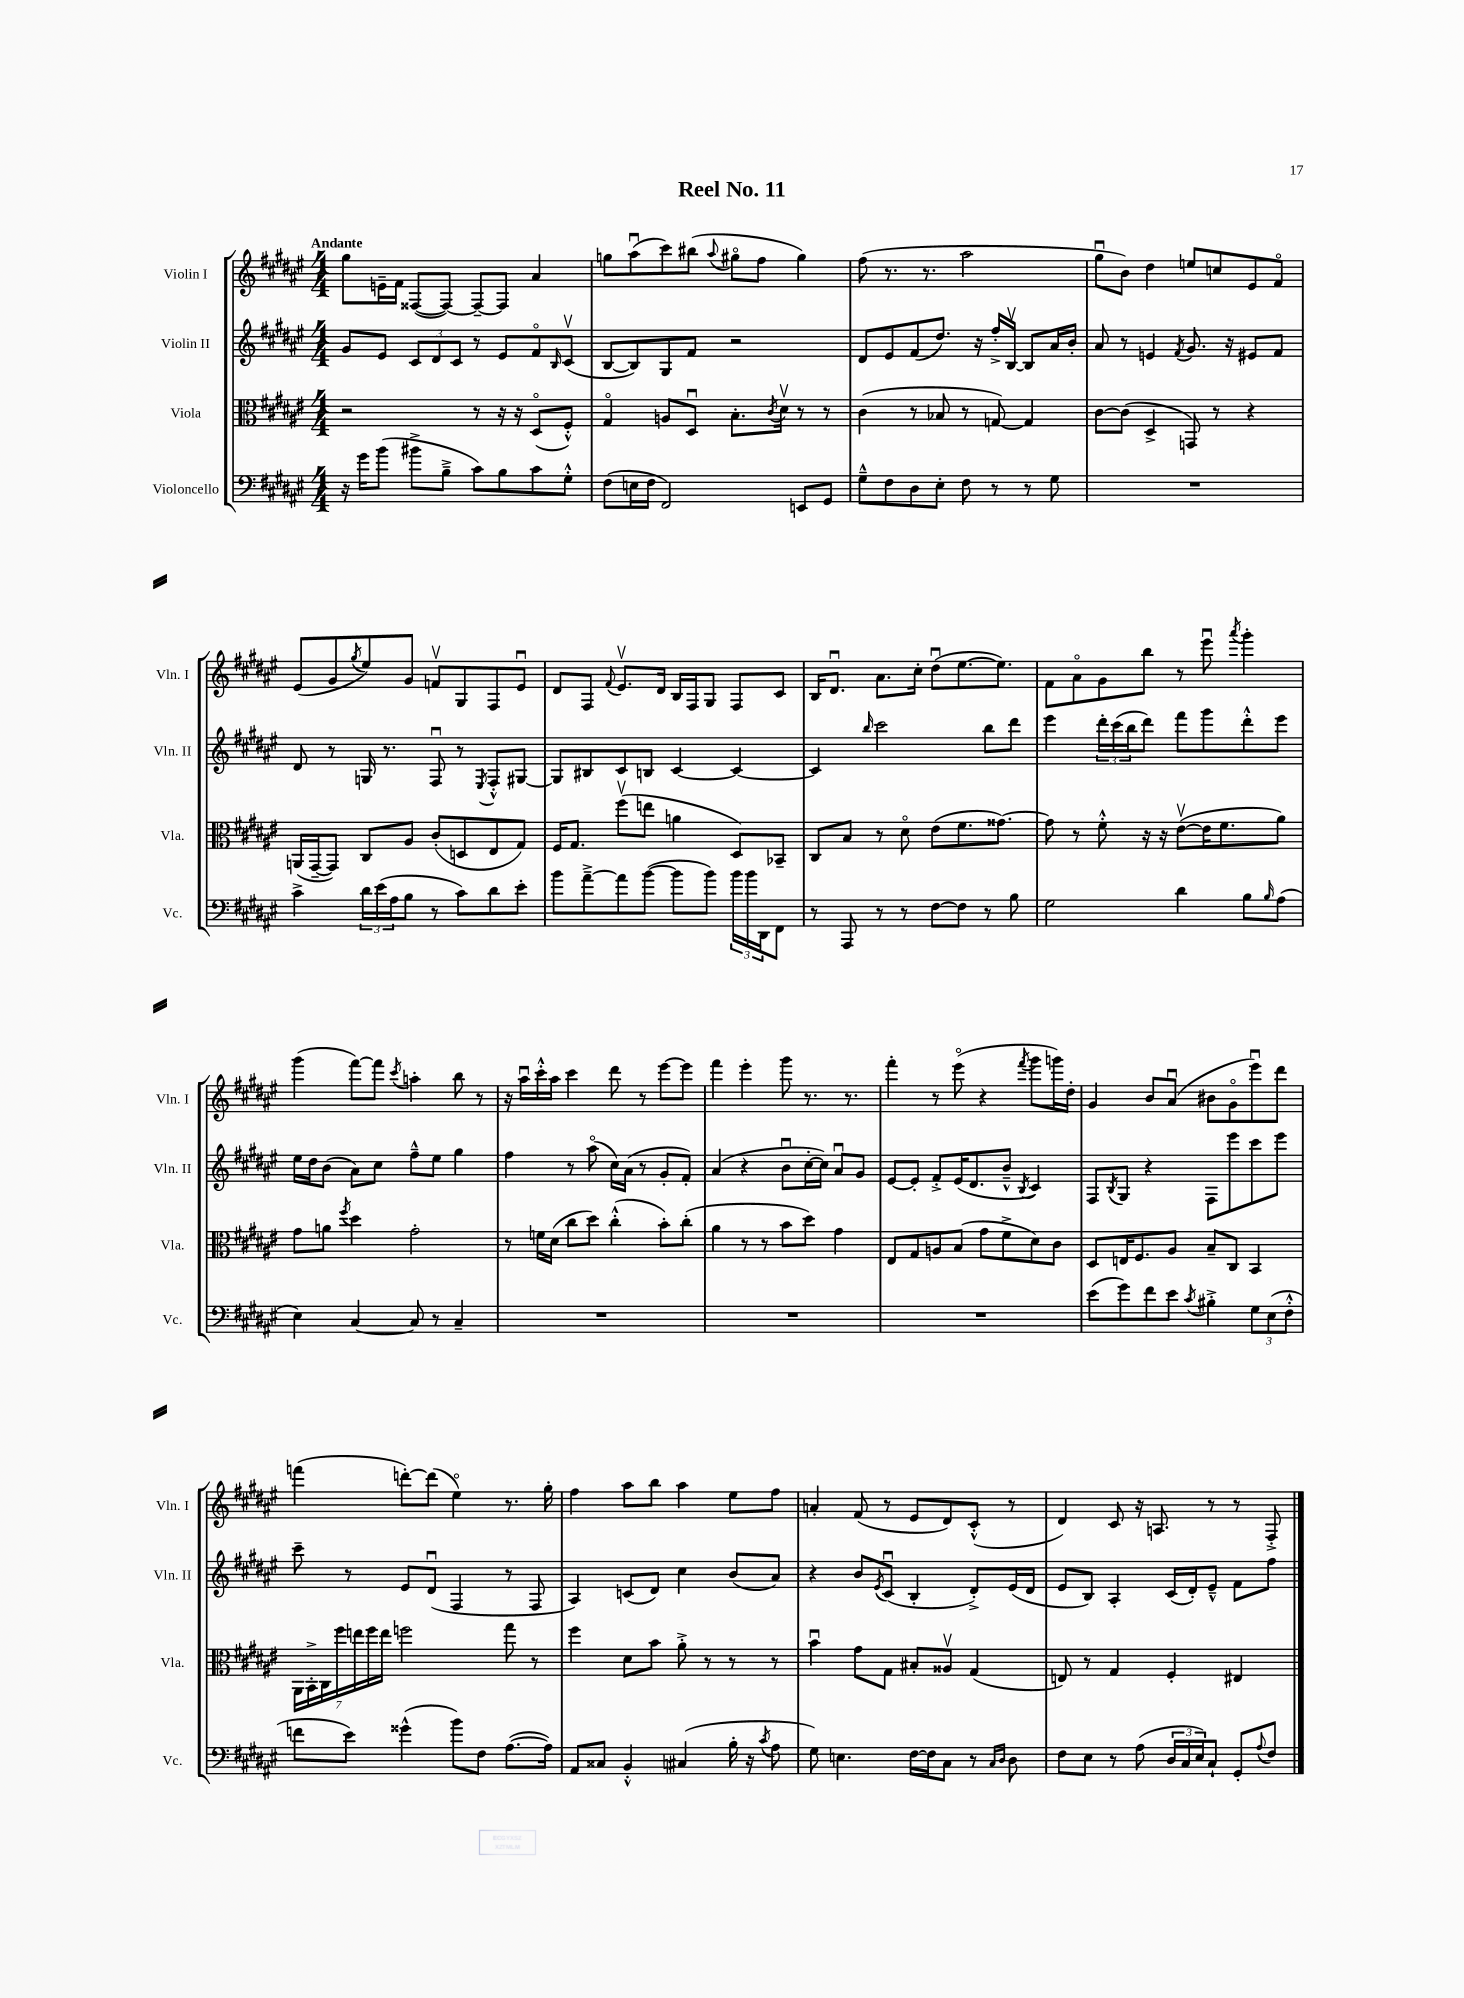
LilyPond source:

\header { title = "Reel No. 11" }
<<
\new StaffGroup <<
\new Staff = "s0" \with { instrumentName = "Violin I" shortInstrumentName = "Vln. I" } {
    \clef treble \key fis \major \numericTimeSignature \time 4/4 \tempo "Andante"
    gis''8 e'16-- fis'16 fisis8~( fisis8~) fisis8~-- fisis8 ais'4 |
    g''8 ais''8\downbow( cis'''8) bis''8( \appoggiatura { ais''8 } gis''8\flageolet fis''8 gis''4) |
    fis''8( r8. r8. ais''2 |
    gis''8\downbow b'8) dis''4 e''8 c''8 eis'8 fis'8\flageolet |
    eis'8( gis'8 \acciaccatura { gis''8 } eis''8) gis'8 f'8\upbow gis8 fis8 eis'8\downbow |
    dis'8 fis8 \appoggiatura { fis'8 } eis'8.\upbow dis'16 b16 fis16 gis8 fis8 cis'8 |
    b16 dis'8.\downbow ais'8. cis''16-. dis''8\downbow( eis''8.~ eis''8.) |
    fis'8 ais'8\flageolet gis'8 b''8 r8 eis'''8\downbow \acciaccatura { ais'''8 } gis'''4-. |
    gis'''4( fis'''8~) fis'''8 \acciaccatura { cis'''8 } a''4-. b''8 r8 |
    r16 ais''16\downbow cis'''16-.-^ ais''16 cis'''4 dis'''8 r8 eis'''8~ eis'''8 |
    fis'''4 eis'''4-. gis'''8 r8. r8. |
    fis'''4-. r8 eis'''8\flageolet( r4 \acciaccatura { fis'''8 } gis'''8 g'''16) dis''16-. |
    gis'4 b'8 ais'8\downbow( bis'8 gis'8\flageolet eis'''8\downbow) dis'''8 |
    f'''4( d'''8~-.) d'''8( eis''4\flageolet) r8. gis''16-. |
    fis''4 ais''8 b''8 ais''4 eis''8 fis''8 |
    a'4-. fis'8( r8 eis'8 dis'8) cis'8-.-^( r8 |
    dis'4) cis'8 r16 a8. r8 r8 fis8-.-> \bar "|." |
}
\new Staff = "s1" \with { instrumentName = "Violin II" shortInstrumentName = "Vln. II" } {
    \clef treble \key fis \major \numericTimeSignature \time 4/4
    gis'8 eis'8 \tuplet 3/2 { cis'8 dis'8 cis'8 } r8 eis'8 fis'8\flageolet \grace { b16 } cis'8\upbow( |
    b8~ b8) gis8 fis'8 r2 |
    dis'8 eis'8 fis'8( dis''8.) r16 fis''16-.-> b16~\upbow b8 ais'16 b'16-. |
    ais'8 r8 e'4 \acciaccatura { fis'8 } gis'8. r16 eis'8 fis'8 |
    dis'8 r8 g16 r8. fis8\downbow r8 \acciaccatura { eis8 } fis8-.-^ gis8~ |
    gis8 bis8 cis'8 b8 cis'4~ cis'4~ |
    cis'4 \grace { b''16 } cis'''2 b''8 dis'''8 |
    eis'''4 \tuplet 3/2 { dis'''16-. cis'''16( b''16 } dis'''8) fis'''8 gis'''8 dis'''8-.-^ eis'''8 |
    eis''16 dis''16 b'8( ais'8) cis''8 fis''8---^ eis''8 gis''4 |
    fis''4 r8 ais''8\flageolet( cis''16) ais'16( r8 gis'8-. fis'8-.) |
    ais'4( r4 b'8\downbow cis''16~-. cis''16) ais'8\downbow gis'8 |
    eis'8~ eis'8-. fis'8-.-> eis'16( dis'8. b'8---^ \acciaccatura { b8 } cis'4) |
    fis8 \acciaccatura { b8 } gis8 r4 fis8 eis'''8 cis'''8 eis'''8 |
    cis'''8-- r8 eis'8 dis'8\downbow( fis4 r8 fis8 |
    ais4) c'8( dis'8) cis''4 b'8( ais'8) |
    r4 b'8 \acciaccatura { eis'8 } cis'8\downbow( b4-. dis'8-.->) eis'16( dis'16 |
    eis'8 b8) ais4-. cis'16( dis'16-.) eis'8---^ fis'8 fis''8 \bar "|." |
}
\new Staff = "s2" \with { instrumentName = "Viola" shortInstrumentName = "Vla." } {
    \clef alto \key fis \major \numericTimeSignature \time 4/4
    r2 r8 r16 r16 dis8\flageolet( fis8-.-^) |
    gis4\flageolet a8 dis8\downbow b8.-. \acciaccatura { cis'8 } dis'16\upbow r8 r8 |
    cis'4( r8 bes8 r8 g8~) g4 |
    cis'8~ cis'8( dis4-> g,8) r8 r4 |
    a,16( gis,16~-- gis,8) cis8 ais8 cis'8-.( d8 eis8 gis8) |
    fis16 gis8. fis''8\upbow( e''8 a'4 dis8) bes,8-- |
    cis8 b8 r8 dis'8\flageolet eis'8( fis'8. gisis'8.~) |
    gisis'8 r8 fis'8-.-^ r16 r16 eis'8~\upbow( eis'16 fis'8. ais'8) |
    gis'8 a'8 \acciaccatura { fis''8 } dis''4 gis'2-. |
    r8 f'16 dis'16( cis''8 dis''8) cis''4-.-^( b'8-.) cis''8-.( |
    ais'4 r8 r8 b'8 dis''8) gis'4 |
    eis8 gis8 a8 b8( gis'8 fis'8-> dis'8) cis'8 |
    dis8 e16 fis8. ais8 b8-- cis8 b,4 |
    \tuplet 7/4 { ais,16 b,16-.-> cis16 fis''16 e''16 fis''16 e''16 } f''2 gis''8 r8 |
    fis''4 dis'8 b'8 ais'8-.-> r8 r8 r8 |
    b'4\downbow gis'8 gis8 bis8-. aisis8\upbow gis4( |
    e8) r8 gis4 fis4-. eis4 \bar "|." |
}
\new Staff = "s3" \with { instrumentName = "Violoncello" shortInstrumentName = "Vc." } {
    \clef bass \key fis \major \numericTimeSignature \time 4/4
    r16 gis'16 b'8( bis'8-> b8---> cis'8) b8 cis'8 gis8-.-^ |
    fis8( e16 fis16 fis,2) e,8 gis,8 |
    gis8---^ fis8 dis8 eis8-. fis8 r8 r8 gis8 |
    R1 |
    cis'4-> \tuplet 3/2 { dis'16 eis'16( ais16 } b8 r8 cis'8) dis'8 eis'8-. |
    b'8 ais'8~---> ais'8 b'8~( b'8 b'8) \tuplet 3/2 { b'16 b'16 dis,16 } fis,8 |
    r8 ais,,8 r8 r8 fis8~ fis8 r8 b8 |
    gis2 dis'4 b8 \grace { b16 } ais8( |
    eis4) cis4~ cis8 r8 cis4-- |
    R1 |
    R1 |
    R1 |
    eis'8( gis'8) fis'8 eis'8 \acciaccatura { cis'8 } bis4-.-> \tuplet 3/2 { gis8 eis8( fis8-.-^ } |
    f'8 eis'8) gisis'4-^( b'8) fis8 ais8.~( ais16) |
    ais,8 cisis8 b,4-.-^ cis4( b16-. r16 \acciaccatura { cis'8 } ais8 |
    gis8) e4. fis16~ fis16 cis8 r8 \grace { cis16 dis16 } dis8 |
    fis8 eis8 r8 ais8( \tuplet 3/2 { dis16 cis16 eis16) } cis8-! gis,8-. \appoggiatura { ais8 } fis8 \bar "|." |
}
>>
>>
\layout { \context { \Score \remove "Bar_number_engraver" } }
